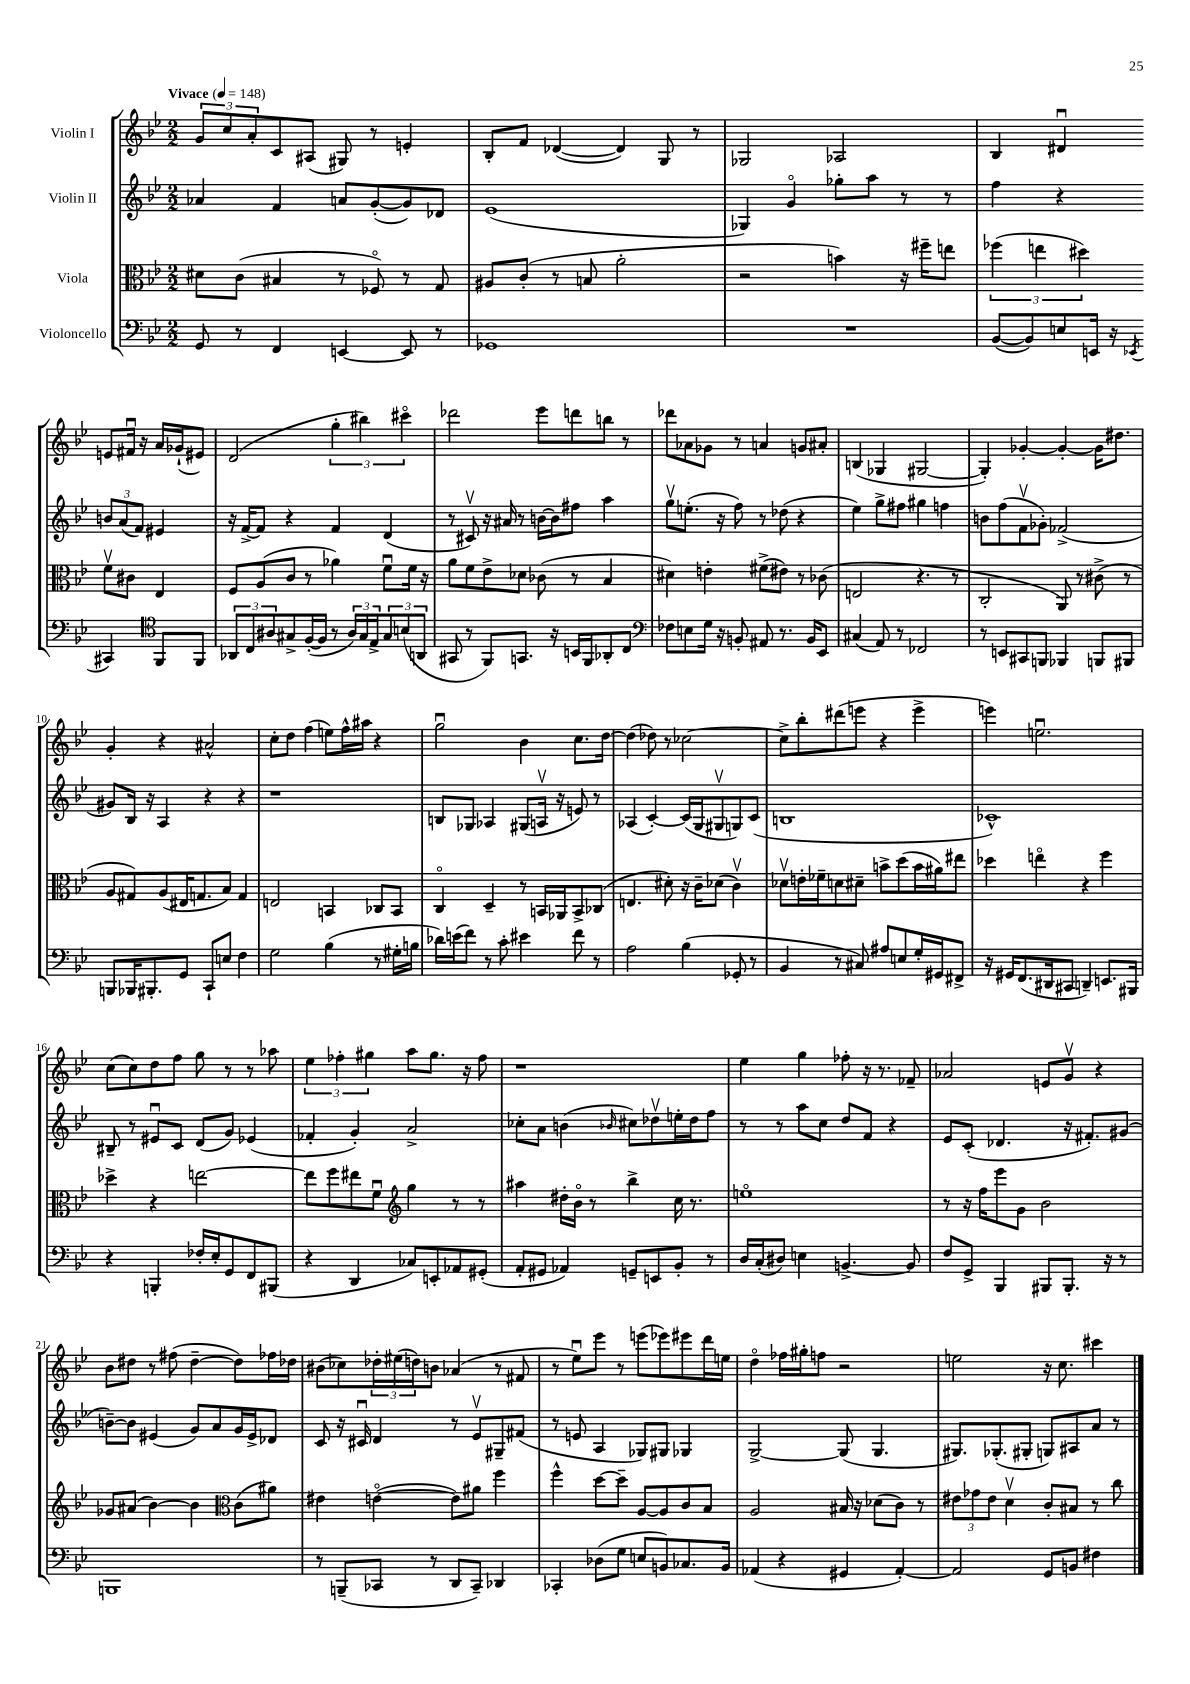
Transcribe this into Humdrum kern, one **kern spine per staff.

**kern	**kern	**kern	**kern
*part4	*part3	*part2	*part1
*staff4	*staff3	*staff2	*staff1
*I"Violoncello	*I"Viola	*I"Violin II	*I"Violin I
*clefF4	*clefC3	*clefG2	*clefG2
*k[b-e-]	*k[b-e-]	*k[b-e-]	*k[b-e-]
*M2/2	*M2/2	*M2/2	*M2/2
*MM148	*MM148	*MM148	*MM148
=1	=1	=1	=1
!	!	!	!LO:TX:a:B:t=Vivace
8GG/	8d#X\L	4a-X/	12g/L
.	.	.	12cc/
8r	(8c\J	.	.
.	.	.	12a'/
4FF/	4B#X/	4f/	8c/
.	.	.	(8A#X/J
[4EEn/	8r	8an/L	8G#X/)
.	8F-X/)	([8g'/	8r
8EE/]	8r	8g/])	4en'/
8r	8G/	8d-X/J	.
=2	=2	=2	=2
1GG-X	8A#X/L	(1e-	8B-'/L
.	(8c'/J	.	8f/J
.	8r	.	([4d-X/
.	8Bn/	.	.
.	2a'\	.	4d-/])
.	.	.	8G/
.	.	.	8r
=3	=3	=3	=3
1r	2r	4G-X/)	2G-X/
.	.	4g/	.
.	4bn\)	8gg-X'\L	2A-X/
.	.	8aa\J	.
.	16r	8r	.
.	16ff#X~\KL	.	.
.	8een\J	8r	.
=4	=4	=4	=4
([8BB-/L	(6ff-X\	4ff\	4B-/
8BB-/])	.	.	.
.	6een\	.	.
8En/	.	4r	4d#Xu/
.	6dd#X\)	.	.
16EEn/Jk	.	.	.
16r	.	.	.
8qEE-X/	.	.	.
4CC#X/	8fv\L	12bn/L	8en/L
.	.	(12a/	.
.	8c#X\J	.	16f#Xu/Jk
.	.	12f/J)	.
.	.	.	16r
*clefC4	*	*	*
8FF/L	4E-/	4e#X/	16a/LL
.	.	.	(16g-X`/J
8FF/J	.	.	8e#X/J)
!!LO:LB:g=z
=5	=5	=5	=5
12AA-X/L	8F/L	16r	(2d/
.	.	[16f^/KL	.
12C/	.	.	.
.	(8A/	8f/J]	.
12A#X/	.	.	.
8G#X^/	8c/J	4r	.
([16F'/L	8r	.	.
16F/JJ]	.	.	.
8r	4a-X\)	4f/	6gg'\
24A#/LL)	.	.	.
24G#/	.	.	6bb#X\)
24E-^/J	.	.	.
12G#/	8fu\L	(4d/	.
(12Bn/	.	.	6ccc#X\
.	16f\Jk	.	.
12AAn/J	.	.	.
.	16r	.	.
=6	=6	=6	=6
8GG#X/	8a\L	8r	2ddd-X\
8r	8f\	8c#Xv/)	.
8FF/L)	8e-^\	16r	.
.	.	16a#X/	.
8.GGn/J	8d-X\J	8r	.
.	(8c-X\	[16bn\LL	8eee-\L
16r	.	16b\J]	.
16BBn/LL	8r	8ff#X\J	8dddn\
16FF/J	.	.	.
8AA-X'/	4B-/	4aa\	8bbn\J
8C/J	.	.	8r
=7	=7	=7	=7
*clefF4	*	*	*
8F-X\L	4d#X\)	8ggv\L	8ddd-X\L
8En\	.	(8.een'\J	8a-X\
16G\Jk	4en'\	.	8g-X\J
16r	.	16r	.
8BBn'/	.	8ff\)	8r
8AA#X/	(8f#X^\L	8r	4an/
8.r	8e#X\J)	(8dd-X\	.
.	8r	4r	8gn/L
16BB/KL	.	.	.
8EE-/J	(8c-X\	.	8a#X'/J
=8	=8	=8	=8
(4C#X/	2En/	4ee-\)	(4Bn/
8AA/)	.	8gg^\L	4G-X/
8r	.	8ff#X\J	.
2FF-X/	4.r	4gg#X\	[2G#X/
.	.	4ffn\	.
.	8r	.	.
=9	=9	=9	=9
8r	2C'/	8bn\L	4G#'/])
8EEn/L	.	(8ff\	.
8CC#X/	.	8fv\	[4g-X'/
8BBBn/J	.	8g-X'\J)	.
4BBB-X/	8AA/)	(2f-X^/	4g-'/_
.	8r	.	.
8BBBn/L	(8c#X^\	.	16g-\KL]
.	.	.	8.dd#X\J
8BBB#X/J	8r	.	.
!!LO:LB:g=z
=10	=10	=10	=10
8BBBn/L	8A/L	8g#X/L)	4g'/
16BBB-X/K	8G#X/)	16B-/Jk	.
8.BBB#X'/	.	16r	.
.	(8A/	4A/	4r
8GG/J	16E#X/K	.	.
.	8.Gn/	.	.
8CC`/L	.	4r	2a#X^^/
8En/J	8B-/J)	.	.
4F\	4G/	4r	.
=11	=11	=11	=11
2G\	2En/	1r	8cc'\L
.	.	.	8dd\J
.	.	.	(4ff\
(4B-\	4BBn/	.	8een\L)
.	.	.	16ff^^\L
.	.	.	16aa#X\JJ
8r	8C-X/L	.	4r
16G#X'\LL	8BB/J	.	.
16Bn\JJ	.	.	.
=12	=12	=12	=12
16d-X\LL)	4C/	8Bn/L	2ggu\
(16en\J	.	.	.
8f\J)	.	8G-X/J	.
8r	4D~/	4A-X/	.
8c'\	.	.	.
4e#X\	8r	(8G#X/L	4b-\
.	16BBn/LL	16Anv/Jk	.
.	16AA-X/J	16r	.
8f\	8BB^/	8en/)	8.cc\L
8r	(8C-X/J	8r	.
.	.	.	[16dd\Jk
=13	=13	=13	=13
2A\	4.En/	(4A-X/	(4dd\]
.	.	[4c'/)	8dd-X\)
.	8d#X'\)	.	8r
(4B-\	16r	(16c/LL]	[2cc-X\
.	16c~\KL	16G/J	.
.	(8d-X\J	8G#Xv/	.
8GG-X'/	4cv\)	8Gn/)	.
8r	.	(8c/J	.
=14	=14	=14	=14
4BB-/	8d-Xv\L	1Bn	8cc-^\L]
.	16en'\L	.	8bb-'\
.	16f-X~\J	.	.
8r	8dn\	.	(8ddd#X\
8C#X/)	8d#X~\J	.	8eeen\J
8A#X/L	8bn^\L	.	4r
8En/	(8dd\	.	.
16G'/L	16b\L	.	4eee^\
16GG#X/J	16a#X\J)	.	.
8FF#X^/J	8ee#X\J	.	.
=15	=15	=15	=15
16r	4dd-X\	1c-X^^)	4eeen\)
16GG#X/KL	.	.	.
(8.FF/	.	.	.
.	4een\	.	2.eenu\
16DD#X/k	.	.	.
8CC#X/J	.	.	.
4DDn~/)	4r	.	.
8.EEn/L	4ff\	.	.
16BBB#X/Jk	.	.	.
!!LO:LB:g=z
=16	=16	=16	=16
4r	4dd-X^\	8B#X~/	(8cc\L
.	.	8r	8cc\)
4BBBn'/	4r	8e#Xu/L	8dd\
.	.	8c/J	8ff\J
16F-X'/LL	[2een\	(8d/L	8gg\
16E-'/J	.	.	.
8GG/	.	8g/J)	8r
8FF/	.	(4e-X/	8r
(8BBB#X/J	.	.	8aa-X\
=17	=17	=17	=17
4r	8ee\L]	4f-X'/	6ee-\
.	8ff\	.	.
.	.	.	6ff-X'\
4DD/	8ee#X\	4g'/)	.
.	.	.	6gg#X\
.	8fu\J	.	.
*	*clefG2	*	*
8C-X/L)	4gg\	2a^/	8aa\L
8EEn'/	.	.	8.gg#\J
8AA-X/	8r	.	.
.	.	.	16r
(8GG#X'/J	8r	.	8ff-\
=18	=18	=18	=18
8AA'/L	4aa#X\	8cc-X'\L	1r
8GG#X/J	.	8a\J	.
4AA-X/)	16dd#X'\LL	(4bn\	.
.	16b-\JJ	.	.
.	8r	.	.
.	.	16qqb-X/	.
8GGn~/L	4bb-^\	8cc#X\L)	.
8EEn/	.	8dd-Xv\	.
8BB-'/J	16cc\	16een'\L	.
.	8.r	16dd-\J	.
8r	.	8ff\J	.
=19	=19	=19	=19
16D/LL	1een	8r	4ee-\
(16C'/J	.	.	.
8D#X/J)	.	8r	.
4En\	.	8aa\L	4gg\
.	.	8cc\J	.
[4.BBn^/	.	8dd/L	8ff-X'\
.	.	8f/J	16r
.	.	.	8.r
.	.	4r	.
8BB/]	.	.	8f-X~/
=20	=20	=20	=20
8F/L	8r	8e-/L	2a-X/
8GG^/J	16r	(8c'/J	.
.	16ff\KL	.	.
4BBB-/	8eee-\	4.d-X/	.
.	8g\J	.	.
8BBB#X/L	2b-\	.	8en/L
8.BBB#'/J	.	16r	8gv/J
.	.	8.f#X'/L)	.
.	.	.	4r
16r	.	.	.
8r	.	(8g#X/J	.
!!LO:LB:g=z
=21	=21	=21	=21
1BBBn	8g-X/L	[8bn~\L)	8b-\L
.	(8a#X/J	8b\J]	8dd#X\J
.	[4b-\)	(4e#X/	8r
.	.	.	(8ff#X\
.	4b-\]	8g/L)	[4dd#~\
.	.	8a/	.
*	*clefC3	*	*
.	(8c\L	16g/L	8dd#\L])
.	.	16e#^/J	.
.	8a#X\J)	8d-X/J	16ff-X\L
.	.	.	16dd-X\JJ
=22	=22	=22	=22
8r	4e#X\	8c/	(8b#X\L
(8BBBn~/L	.	16r	8cc-X\)
.	.	16c#Xu/	.
8CC-X/J	([4en\	4d/	24dd-X'\L
.	.	.	(24ee#X\
.	.	.	24ddn\J)
8r	.	.	8bn\J
8DD/L	8e\L])	8r	(4a-X/
8CC-~/J)	8a#X\J	8e-v/L	.
4DD-X/	4ff\	8G#X~/	8r
.	.	(8f#X/J	8f#X/
=23	=23	=23	=23
4CC-X'/	4ff^^\	8r	8r
.	.	8en/	8ee-u\L)
(8D-X\L	[8dd\L	4A/	8eee-\J
8G\J	8dd~\J]	.	8r
8En/L	[8A/L	8G-X/L)	(8eeen\L
8BBn/)	8A/]	8G#X/J	8eee-X\)
8.C-X/	8c/	4G-X/	8eee#X\
.	8B-/J	.	16ddd\L
16BB/Jk	.	.	16een\JJ
=24	=24	=24	=24
(4AA-X/	2A/	[2G^/	4dd\
4r	.	.	16ff-X\LL
.	.	.	16gg#X'\J
.	.	.	8ffn\J
4GG#X/	16B#X/	(8G/]	2r
.	16r	.	.
.	(8d-X\L	4.G/	.
[4AA-'/)	8c\J)	.	.
.	8r	.	.
=25	=25	=25	=25
2AA-/]	12e#X\L	8.G#X/L)	2een\
.	12g-X\	.	.
.	12e#\J	.	.
.	.	(8.G-X'/	.
.	4dv\	.	.
.	.	8G#X'/J	.
8GG/L	8c'/L	8Gn/L)	16r
.	.	.	8.cc\
8BBn/J	8B#X/J	8A#X/	.
4F#X\	8r	8a/J	4ccc#X\
.	8cc\	8r	.
==	==	==	==
*-	*-	*-	*-
